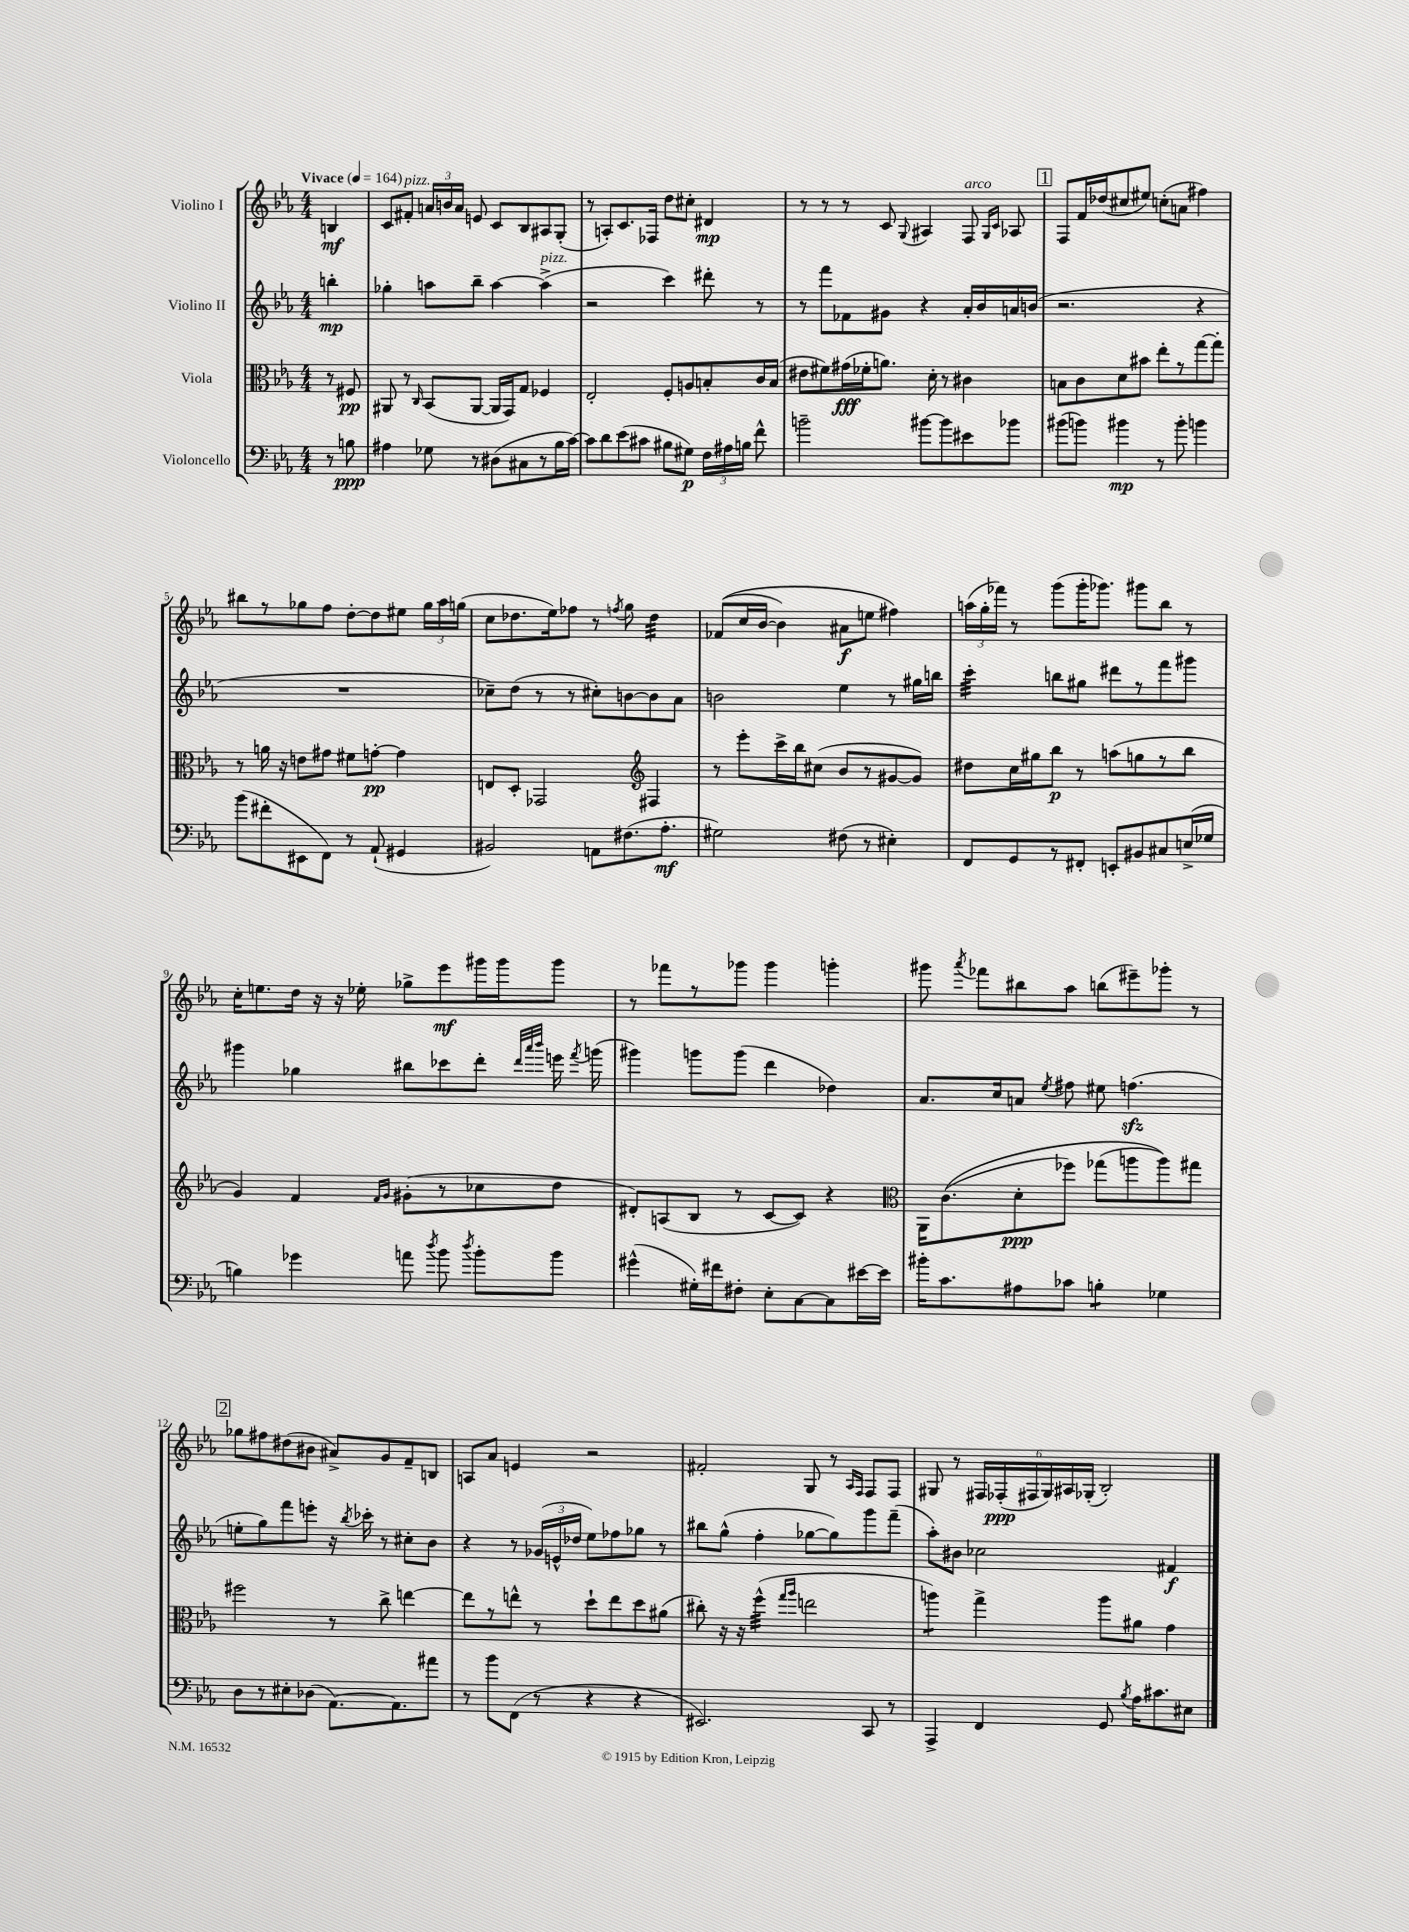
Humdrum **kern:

**kern	**kern	**kern	**kern
*staff4	*staff3	*staff2	*staff1
*clefF4	*clefC3	*clefG2	*clefG2
*k[b-e-a-]	*k[b-e-a-]	*k[b-e-a-]	*k[b-e-a-]
*M4/4	*M4/4	*M4/4	*M4/4
*MM164	*MM164	*MM164	*MM164
8r	8r	4bb'\	4B/
8B\	8F#/	.	.
=	=	=	=
4A#\	8AA#/	4gg-'\	8c/L
.	8r	.	8f#'/J
.	16qqC/	.	.
8G-\	(8BB-/L	8aa\L	24a/LL
.	.	.	24b/
.	.	.	24a/JJ
8r	[8AA#/J	8bb-~\J	8e/
(8D#\L	16AA#/]LL	[4aa\	8c/L
.	16GG/J)	.	.
8C#\	8G/J	.	8B-/
8r	4F-/	(4aa^\]	8A#/
16B-\L	.	.	(8G'/J
[16c\JJ)	.	.	.
=	=	=	=
8c\]L	2E-'/	2r	8r
8d\	.	.	8A'/L)
(8e-\	.	.	8.c/
8c#\J	.	.	.
.	.	.	16F-/Jk
8B#\L	8F'/L	4ccc\)	8dd\L
8G#\J)	8A/	.	8cc#'\J
24F\LL	8B'/	8ddd#'\	4d#/
24A#\	.	.	.
24B\JJ	.	.	.
8f^^\	16c/L	8r	.
.	(16B/JJ	.	.
=	=	=	=
2b~\	8e#\L	8r	8r
.	8f#\)	8fff\L	8r
.	(16g#\L	8f-\	8r
.	16f-'\J	.	.
.	8.a\J)	8g#\J	8c/
.	.	.	8qqG/
[8b#\L	.	4r	4A#/
.	16d'\	.	.
8b#\]	8r	.	.
8e#\	4c#\	16a-'/LL	8F/
.	.	16b-/	.
.	.	.	16qqG/LL
.	.	.	16qqc/JJ
8b-\J	.	16a/	8A-/
.	.	(16b/JJ	.
=	=	=	=
(8b#\L	8B\L	2.r	8F/L
8b\J)	8c\	.	16f/L
.	.	.	(16dd-/J
4b#\	8d\	.	8cc#/
.	8b#\J	.	8ee#/J)
8r	8ee-'\L	.	(8cc'\L
8b#'\	8r	.	8a\J
4b\	[8gg\	4r	4ff#\)
.	8gg'\]J	.	.
=	=	=	=
(8b-\L	8r	1r	8bb#\L
8f#'\	16a\	.	8r
.	16r	.	.
8EE#\	8e\L	.	8gg-\
8FF\J)	8g#\J	.	8ff\J
8r	8f#\L	.	[8dd'\L
(8AA-`/	[8g'\J	.	8dd\]
4GG#/	4g\]	.	8ee#\J
.	.	.	24gg-\LL
.	.	.	24aa-\
.	.	.	(24gg\JJ
=	=	=	=
2BB#/)	8E/L	8cc-~\L)	8cc\L
.	8D'/J	(8dd\J	8.dd-\
.	2GG-/	8r	.
.	.	.	16ee-\k)
.	.	8r	8ff-\J
8AA\L	.	8cc#'\L)	8r
.	.	.	8qff/
(8.F#\	.	[8b\	8gg\
*	*clefG2	*	*
.	4F#/	8b\]	4dd-\
8.A-'\J	.	.	.
.	.	8a-\J	.
=	=	=	=
2G#\)	8r	2b\	&((8f-/L
.	8eee-'\L	.	16cc/L
.	.	.	[16b-/JJ
.	16ccc^\L	.	4b-\])
.	16bb-\J	.	.
.	(8cc#\J	.	.
(8F#\	8b-/L	4ee-\	8a#\L
8r	8r	.	8ee\J
4E#'\)	[8g#/	8r	4ff#\&)
.	8g#/]J)	16gg#\LL	.
.	.	16bb\JJ	.
=	=	=	=
8FF/L	8dd#\L	4ccc'\	(24aa\LL
.	.	.	24gg'\
.	.	.	24fff-\JJ)
8GG/	16cc\L	.	8r
.	16gg#\J	.	.
8r	8bb-\J	8bb\L	(8ggg\L
8FF#'/J	8r	8gg#\J	16ggg'\K
.	.	.	8.ggg-\J)
8EE'/L	(8aa\L	8ddd#\L	.
8BB#/	8gg\	8r	8ggg#\L
8C#/	8r	8fff\	8bb-\J
(16E^/L	8bb-\J	8ggg#\J	8r
16G-/JJ	.	.	.
=	=	=	=
4B\)	4g/)	4ggg#\	16cc'\LK
.	.	.	8.ee\
4g-\	4f/	4gg-\	16dd\Jk
.	.	.	16r
.	.	.	16r
.	.	.	16ee-'\
.	16qqf/LL	.	.
.	16qqg/JJ	.	.
8a\	(8g#'\L	8bb#\L	8gg-^\L
8qdd/	.	.	.
8b-\	8r	8ccc-\	8eee-\
8qdd/	.	.	.
8b-'\L	8cc-\	8ddd'\J	16ggg#\L
.	.	.	16ggg#\J
.	.	32qqddd/LLL	.
.	.	32qqaaa-/	.
.	.	32qqbbb-/JJJ	.
8b-\J	8dd\J	16eee\	8ggg#\J
.	.	8qfff/	.
.	.	(16ggg\	.
=	=	=	=
(4g#^^\	8d#'/L)	4ggg#\)	8r
.	(8A/	.	8fff-\L
16G#'\LL)	8B-/J	8ggg\L	8r
16f#\J	.	.	.
8F#'\J	8r	(8ggg\J	8ggg-\J
8E-'\L	[8c/L	4ddd\	4ggg-\
[8C\	8c/]J)	.	.
8C\]	4r	4dd-\)	4ggg'\
[16e#\L	.	.	.
16e#\]JJ	.	.	.
=	=	=	=
*	*clefC3	*	*
16b#'\LK	16AA-\LK	8.a-/L	8ggg#\
8.c\	&((8.c\	.	.
.	.	.	8qaaa-/
.	.	.	8fff-\L
.	.	16cc/k	.
8A#\	8d'\	8a/J	8bb#\
.	.	8qee-/	.
8c-\J	8ff-\J)	8ff#\	8aa-\J
4B'\	(8gg-\L	8ee#\	(8bb\L
.	8aa\	(4.ff\	8eee#~\)
4G-\	8aa\)&)	.	8ggg-'\J
.	8gg#\J	.	8r
=	=	=	=
8D\L	2ff#\	8ee'\L	8gg-\L
8r	.	8gg\)	8ff#\
8E#'\	.	8fff\	(8dd#\
(8D-\J	.	8eee'\J	8b#\J
[8.AA-\L)	8r	16r	8a#^/L)
.	.	8qbb-/	.
.	.	16ccc-'\	.
.	8cc^\	8r	8g/
8.AA-\]	.	.	.
.	[4ee\	8cc#'\L	8f~/
8a#\J	.	8b-\J	8B/J
=	=	=	=
8r	8ee\]L	4r	8A/L
8b-\L	8r	.	8a-/J
(8FF\J	8ee^^\J	8r	4e/
8r	8r	(24g-/LL	.
.	.	24e^^/	.
.	.	24dd-/JJ	.
4r	8dd`\L	8ee-\L)	2r
.	8ee\	8ff-\	.
4r	8dd\	8gg-\J	.
.	(8a#\J	8r	.
=	=	=	=
2.EE#/)	8cc#'\)	8bb#\L	2f#'/
.	16r	(8gg^^\J	.
.	16r	.	.
.	(4ff^^\	4ff'\	.
.	16qqgg/LL	.	.
.	16qqaa-/JJ	.	.
.	2ee\	[8gg-\L	8G/
.	.	8gg-\])	8r
.	.	.	16qqA-/LL
.	.	.	16qqF/JJ
8CC/	.	8ggg\	8F/L
8r	.	(8fff~\J	8F/J
=	=	=	=
4AAA-^/	4aa\)	8aa-'\L)	8G#/
.	.	8b#\J	8r
4FF/	4gg^\	2cc-\	24F#/LL
.	.	.	(24F-'/
.	.	.	24F#/
.	.	.	24G#/)
.	.	.	24A#/
.	.	.	(24G-'/JJ
8GG/	8aa\L	.	2B-'/)
8qB-/	.	.	.
16A-\LK	8a#\J	.	.
8.c#\	.	.	.
.	4g\	4f#/	.
8E#\J	.	.	.
==	==	==	==
*-	*-	*-	*-
